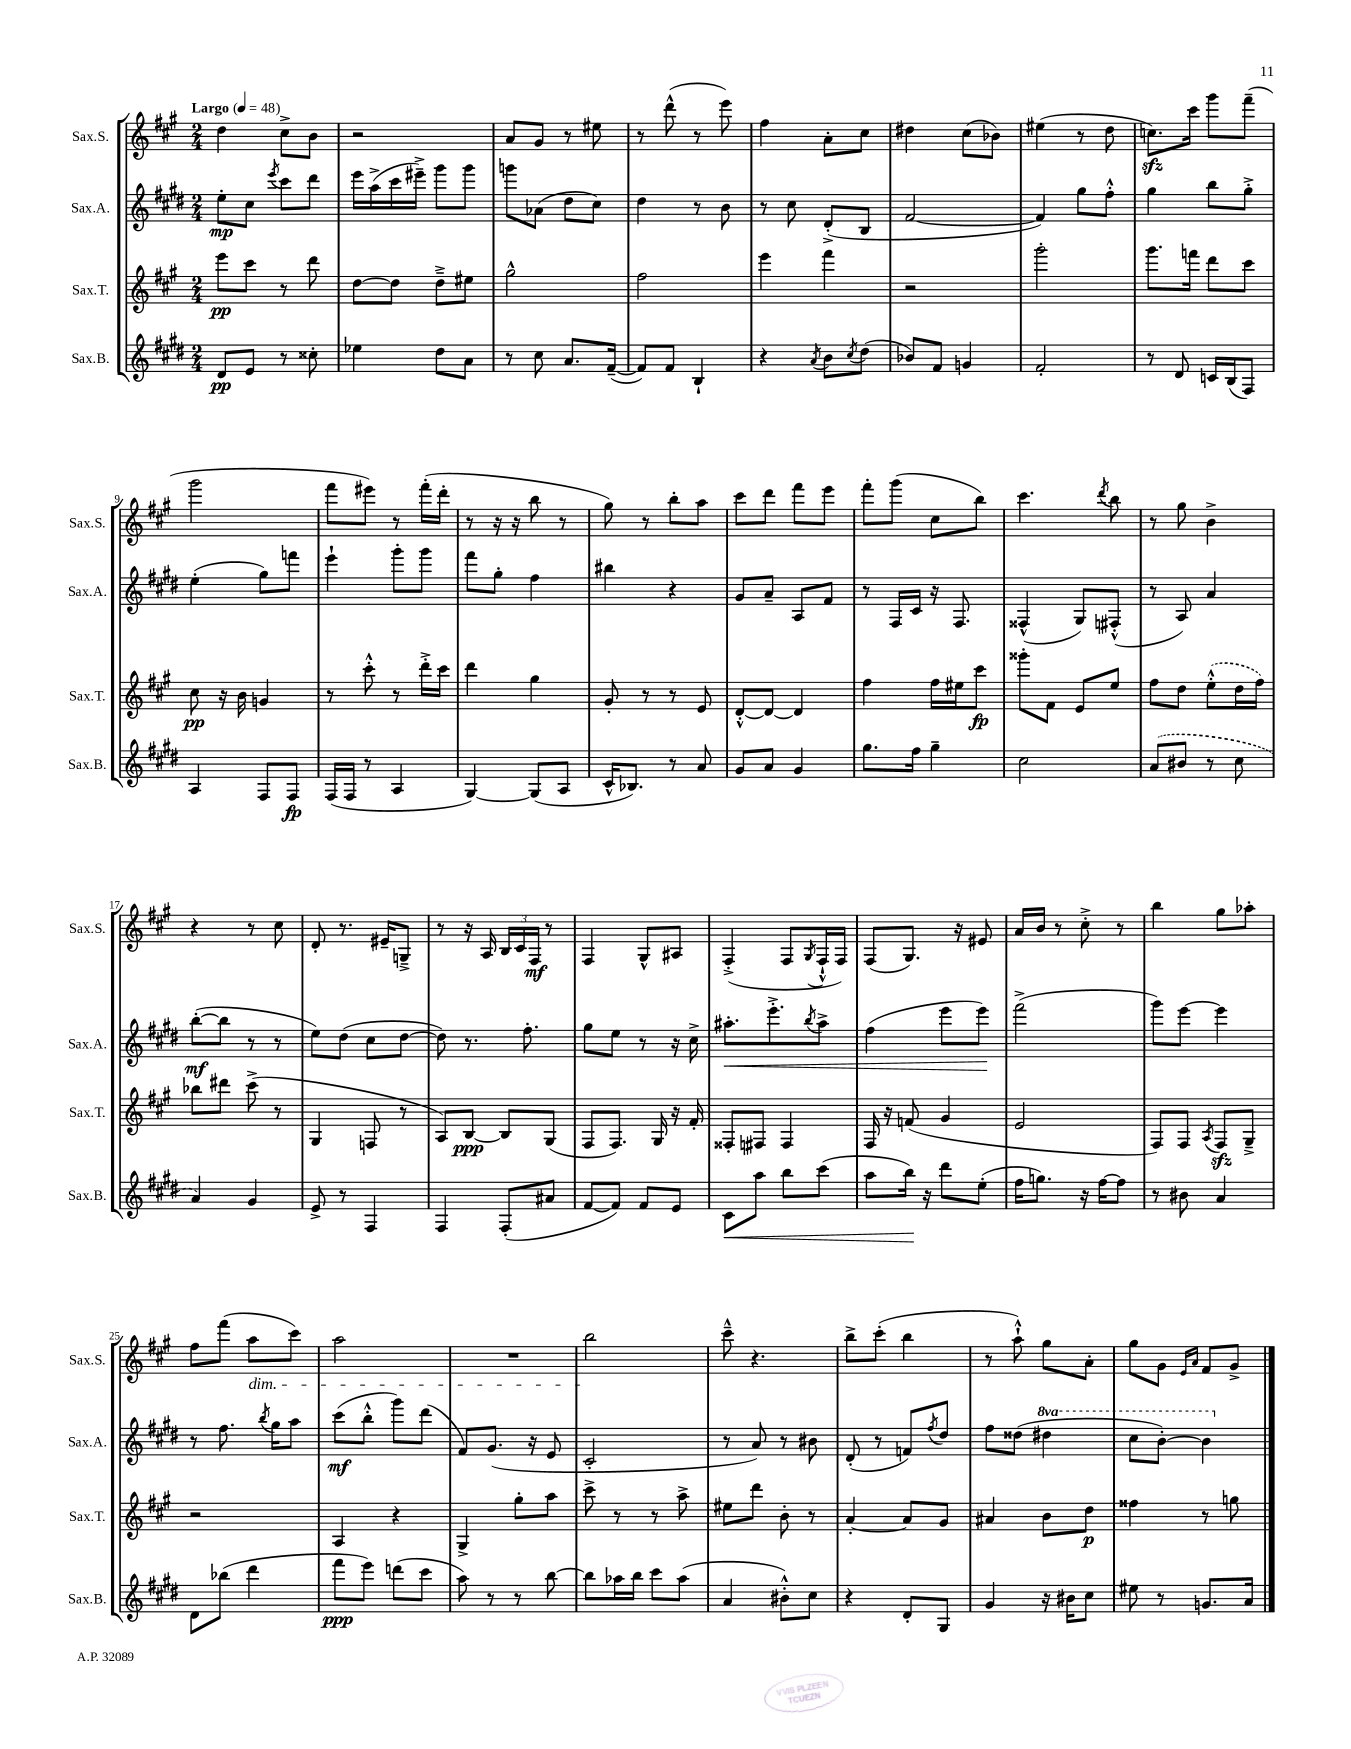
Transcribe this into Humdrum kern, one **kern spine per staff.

**kern	**dynam	**kern	**dynam	**kern	**dynam	**kern	**dynam
*part4	*part4	*part3	*part3	*part2	*part2	*part1	*part1
*staff4	*staff4	*staff3	*staff3	*staff2	*staff2	*staff1	*staff1
*I"Sax.B.	*	*I"Sax.T.	*	*I"Sax.A.	*	*I"Sax.S.	*
*I'Sax.B.	*	*I'Sax.T.	*	*I'Sax.A.	*	*I'Sax.S.	*
*clefG2	*	*clefG2	*	*clefG2	*	*clefG2	*
*k[f#c#g#d#]	*	*k[f#c#g#]	*	*k[f#c#g#d#]	*	*k[f#c#g#]	*
*M2/4	*	*M2/4	*	*M2/4	*	*M2/4	*
*MM48	*	*MM48	*	*MM48	*	*MM48	*
=1	=1	=1	=1	=1	=1	=1	=1
!	!	!	!	!	!	!LO:TX:a:B:t=Largo	!
8d#/L	pp	8eee\L	pp	8ee'\L	mp	4dd\	.
8e/J	.	8ccc#\J	.	8cc#\J	.	.	.
.	.	.	.	8qeee/	.	.	.
8r	.	8r	.	8ccc#\L	.	8cc#^\L	.
8cc##X'\	.	8ddd\	.	8ddd#\J	.	8b\J	.
=2	=2	=2	=2	=2	=2	=2	=2
4ee-X\	.	[8dd\L	.	16eee\LL	.	2r	.
.	.	.	.	(16aa^\	.	.	.
.	.	8dd\J]	.	16ccc#\	.	.	.
.	.	.	.	16eee#X~^\JJ)	.	.	.
8dd#\L	.	8dd~^\L	.	8ggg#\L	.	.	.
8a\J	.	8ee#X\J	.	8ggg#\J	.	.	.
=3	=3	=3	=3	=3	=3	=3	=3
8r	.	2gg#^^\	.	8gggn\L	.	8a/L	.
8cc#\	.	.	.	(8a-X\J	.	8g#/J	.
8.a/L	.	.	.	8dd#\L	.	8r	.
.	.	.	.	8cc#\J)	.	8ee#X\	.
([16f#~/Jk	.	.	.	.	.	.	.
=4	=4	=4	=4	=4	=4	=4	=4
8f#/L])	.	2ff#\	.	4dd#\	.	8r	.
8f#/J	.	.	.	.	.	(8ddd^^\	.
4B`/	.	.	.	8r	.	8r	.
.	.	.	.	8b\	.	8eee\)	.
=5	=5	=5	=5	=5	=5	=5	=5
4r	.	4eee\	.	8r	.	4ff#\	.
.	.	.	.	8cc#\	.	.	.
8qa/	.	.	.	.	.	.	.
8b\L	.	4fff#\	.	(8d#'^/L	.	8a'\L	.
8qcc#/	.	.	.	.	.	.	.
(8dd#\J	.	.	.	8B/J	.	8cc#\J	.
=6	=6	=6	=6	=6	=6	=6	=6
8b-X/L)	.	2r	.	[2f#/	.	4dd#X\	.
8f#/J	.	.	.	.	.	.	.
4gn/	.	.	.	.	.	(8cc#\L	.
.	.	.	.	.	.	8b-X\J)	.
=7	=7	=7	=7	=7	=7	=7	=7
2f#'/	.	2ggg#'\	.	4f#/])	.	(4ee#X\	.
.	.	.	.	8gg#\L	.	8r	.
.	.	.	.	8ff#'^^\J	.	8dd\	.
=8	=8	=8	=8	=8	=8	=8	=8
8r	.	8.ggg#\L	.	4gg#\	.	8.ccnzz\L)	.
8d#/	.	.	.	.	.	.	.
.	.	16fffn\Jk	.	.	.	16ccc#\Jk	.
16cn/LL	.	8ddd\L	.	8bb\L	.	8ggg#\L	.
(16B/J	.	.	.	.	.	.	.
8F#/J)	.	8ccc#\J	.	8gg#'^\J	.	(8fff#~\J	.
!!LO:LB:g=z
=9	=9	=9	=9	=9	=9	=9	=9
4A/	.	8cc#\	pp	(4ee'\	.	2ggg#\	.
.	.	16r	.	.	.	.	.
.	.	16b\	.	.	.	.	.
8F#/L	.	4gn/	.	8gg#\L)	.	.	.
8F#/J	fp	.	.	8fffn\J	.	.	.
=10	=10	=10	=10	=10	=10	=10	=10
(16F#/LL	.	8r	.	4eee`\	.	8fff#\L	.
16F#/JJ	.	.	.	.	.	.	.
8r	.	8ccc#'^^\	.	.	.	8eee#X\J)	.
4A/	.	8r	.	8ggg#'\L	.	8r	.
.	.	16ddd'^\LL	.	8ggg#\J	.	(16fff#'\LL	.
.	.	16ccc#\JJ	.	.	.	16ddd'\JJ	.
=11	=11	=11	=11	=11	=11	=11	=11
[4G#/)	.	4ddd\	.	8fff#\L	.	8r	.
.	.	.	.	8gg#'\J	.	16r	.
.	.	.	.	.	.	16r	.
(8G#/L]	.	4gg#\	.	4ff#\	.	8bb\	.
8A/J	.	.	.	.	.	8r	.
=12	=12	=12	=12	=12	=12	=12	=12
16c#^^/KL	.	8g#'/	.	4bb#X\	.	8gg#\)	.
8.B-X/J)	.	.	.	.	.	.	.
.	.	8r	.	.	.	8r	.
8r	.	8r	.	4r	.	8bb'\L	.
8a/	.	8e/	.	.	.	8aa\J	.
=13	=13	=13	=13	=13	=13	=13	=13
8g#/L	.	[8d'^^/L	.	8g#/L	.	8ccc#\L	.
8a/J	.	8d/J_	.	8a~/J	.	8ddd\J	.
4g#/	.	4d/]	.	8A/L	.	8fff#\L	.
.	.	.	.	8f#/J	.	8eee\J	.
=14	=14	=14	=14	=14	=14	=14	=14
8.gg#\L	.	4ff#\	.	8r	.	8fff#'\L	.
.	.	.	.	16F#/LL	.	(8ggg#\J	.
16ff#\Jk	.	.	.	16c#/JJ	.	.	.
4gg#~\	.	16ff#\LL	.	16r	.	8cc#\L	.
.	.	16ee#X\J	.	8.F#/	.	.	.
.	.	8ccc#\J	fp	.	.	8bb\J)	.
=15	=15	=15	=15	=15	=15	=15	=15
2cc#\	.	8ggg##X'\L	.	(4F##X^^/	.	4.ccc#\	.
.	.	8f#\J	.	.	.	.	.
.	.	8e/L	.	8G#/L)	.	.	.
.	.	.	.	.	.	8qddd/	.
.	.	8ee/J	.	(8F#X'^^/J	.	8bb\	.
=16	=16	=16	=16	=16	=16	=16	=16
(8a/L	.	8ff#\L	.	8r	.	8r	.
8b#X/J	.	8dd\J	.	8A/)	.	8gg#\	.
8r	.	(8ee'^^\L	.	4a/	.	4b^\	.
8cc#\	.	16dd\L	.	.	.	.	.
.	.	16ff#\JJ)	.	.	.	.	.
!!LO:LB:g=z
=17	=17	=17	=17	=17	=17	=17	=17
4a/)	.	8bb-X\L	.	([8bb'\L	mf	4r	.
.	.	8ddd#X\J	.	8bb\J]	.	.	.
4g#/	.	(8ccc#^\	.	8r	.	8r	.
.	.	8r	.	8r	.	8cc#\	.
=18	=18	=18	=18	=18	=18	=18	=18
8e^/	.	4G#/	.	8ee\L)	.	8d'/	.
8r	.	.	.	(8dd#\J	.	8.r	.
4F#/	.	8Fn/	.	8cc#\L	.	.	.
.	.	.	.	.	.	16e#X~/KL	.
.	.	8r	.	[8dd#\J	.	8Gn~^/J	.
=19	=19	=19	=19	=19	=19	=19	=19
4F#/	.	8A/L)	.	8dd#\])	.	8r	.
.	.	[8B/J	ppp	8.r	.	16r	.
.	.	.	.	.	.	16A/	.
(8F#'/L	.	8B/L]	.	.	.	24B/LL	.
.	.	.	.	.	.	24c#/	.
.	.	.	.	8.ff#'\	.	.	.
.	.	.	.	.	.	24F#/JJ	mf
8a#X/J	.	(8G#/J	.	.	.	8r	.
=20	=20	=20	=20	=20	=20	=20	=20
[8f#/L	.	8F#/L	.	8gg#\L	.	4F#/	.
8f#/J])	.	8.F#/J)	.	8ee\J	.	.	.
8f#/L	.	.	.	8r	.	8G#^^/L	.
.	.	16G#/	.	.	.	.	.
8e/J	.	16r	.	16r	.	8A#X/J	.
.	.	16f#'/	.	16cc#^\	.	.	.
=21	=21	=21	=21	=21	=21	=21	=21
!	!LO:HP:b	!	!	!	!LO:HP:b	!	!
8c#\L	<	8F##X'/L	.	8.aa#X'\L	<	(4F#'^/	.
8aa\J	.	8F#X/J	.	.	.	.	.
.	.	.	.	8.eee'^\	.	.	.
8bb\L	.	4F#/	.	.	.	8F#/L	.
.	.	.	.	8qbb/	.	8qG#/	.
(8ccc#\J	.	.	.	8aa#^\J	.	16F#`^^/L	.
.	.	.	.	.	.	16F#/JJ)	.
=22	=22	=22	=22	=22	=22	=22	=22
8aa\L	.	16F#/	.	(4ff#\	.	(8F#/L	.
.	.	16r	.	.	.	.	.
16bb\Jk)	.	(8fn/	.	.	.	8.G#/J)	.
16r	[	.	.	.	.	.	.
8ddd#\L	.	4g#/	.	8eee\L	.	.	.
.	.	.	.	.	.	16r	.
(8ee'\J	.	.	.	8eee\J)	.	8e#X/	.
.	.	.	.	.	[	.	.
=23	=23	=23	=23	=23	=23	=23	=23
16ff#\KL	.	2e/	.	(2fff#^\	.	16a/LL	.
8.ggn\J)	.	.	.	.	.	16b/JJ	.
.	.	.	.	.	.	8r	.
16r	.	.	.	.	.	8cc#'^\	.
[16ff#\KL	.	.	.	.	.	.	.
8ff#\J]	.	.	.	.	.	8r	.
=24	=24	=24	=24	=24	=24	=24	=24
8r	.	8F#/L)	.	8ggg#\L)	.	4bb\	.
8b#X\	.	8F#/J	.	[8eee\J	.	.	.
.	.	8qA/	.	.	.	.	.
4a/	.	8F#zz/L	.	4eee\]	.	8gg#\L	.
.	.	8G#~^/J	.	.	.	8aa-X'\J	.
!!LO:LB:g=z
=25	=25	=25	=25	=25	=25	=25	=25
8d#\L	.	2r	.	8r	.	8ff#\L	.
(8bb-X\J	.	.	.	8.ff#\	.	(8fff#\J	.
!	!	!	!	!	!	!LO:TX:b:i:t=dim.	!
4ddd#\	.	.	.	.	.	8aa\L	.
.	.	.	.	8qbb/	.	.	.
.	.	.	.	16gg#\KL	.	.	.
.	.	.	.	8aa\J	.	8ccc#\J)	.
=26	=26	=26	=26	=26	=26	=26	=26
8fff#\L	ppp	4A/	.	(8ccc#\L	mf	2aa\	.
8eee\J)	.	.	.	8bb'^^\J	.	.	.
(8dddn\L	.	4r	.	8ggg#\L)	.	.	.
8ccc#\J	.	.	.	(8ddd#\J	.	.	.
=27	=27	=27	=27	=27	=27	=27	=27
8aa\)	.	4G#^/	.	8f#/L)	.	2r	.
8r	.	.	.	(8.g#/J	.	.	.
8r	.	8gg#'\L	.	.	.	.	.
.	.	.	.	16r	.	.	.
[8bb\	.	8aa\J	.	8e/	.	.	.
=28	=28	=28	=28	=28	=28	=28	=28
8bb\L]	.	8ccc#^\	.	2c#'/	.	2bb\	.
16aa-X\L	.	8r	.	.	.	.	.
16bb\JJ	.	.	.	.	.	.	.
8ccc#\L	.	8r	.	.	.	.	.
(8aa-\J	.	8aa^\	.	.	.	.	.
=29	=29	=29	=29	=29	=29	=29	=29
4a/	.	8ee#X\L	.	8r	.	8ccc#~^^\	.
.	.	8ddd\J	.	8a/)	.	4.r	.
8b#X'^^\L)	.	8b'\	.	8r	.	.	.
8cc#\J	.	8r	.	8b#X\	.	.	.
=30	=30	=30	=30	=30	=30	=30	=30
4r	.	[4a'/	.	(8d#'/	.	8bb^\L	.
.	.	.	.	8r	.	(8ccc#'\J	.
8d#'/L	.	8a/L]	.	8fn/L)	.	4bb\	.
.	.	.	.	8qff#/	.	.	.
8G#/J	.	8g#/J	.	8dd#/J	.	.	.
=31	=31	=31	=31	=31	=31	=31	=31
4g#/	.	4a#X/	.	8ff#\L	.	8r	.
.	.	.	.	(8dd##X\J	.	8aa`^^\)	.
*	*	*	*	*8va	*	*	*
16r	.	8b\L	.	4ddd#X\	.	8gg#\L	.
16b#X\KL	.	.	.	.	.	.	.
8cc#\J	.	8dd\J	p	.	.	8a'\J	.
=32	=32	=32	=32	=32	=32	=32	=32
8ee#X\	.	4ff##X\	.	8ccc#\L	.	8gg#\L	.
8r	.	.	.	[8bb'\J)	.	8g#\J	.
.	.	.	.	.	.	16qqe/LL	.
.	.	.	.	.	.	16qqa/JJ	.
8.gn/L	.	8r	.	4bb\]	.	8f#/L	.
.	.	8ggn\	.	.	.	8g#^/J	.
16a/Jk	.	.	.	.	.	.	.
*	*	*	*	*X8va	*	*	*
==	==	==	==	==	==	==	==
*-	*-	*-	*-	*-	*-	*-	*-
